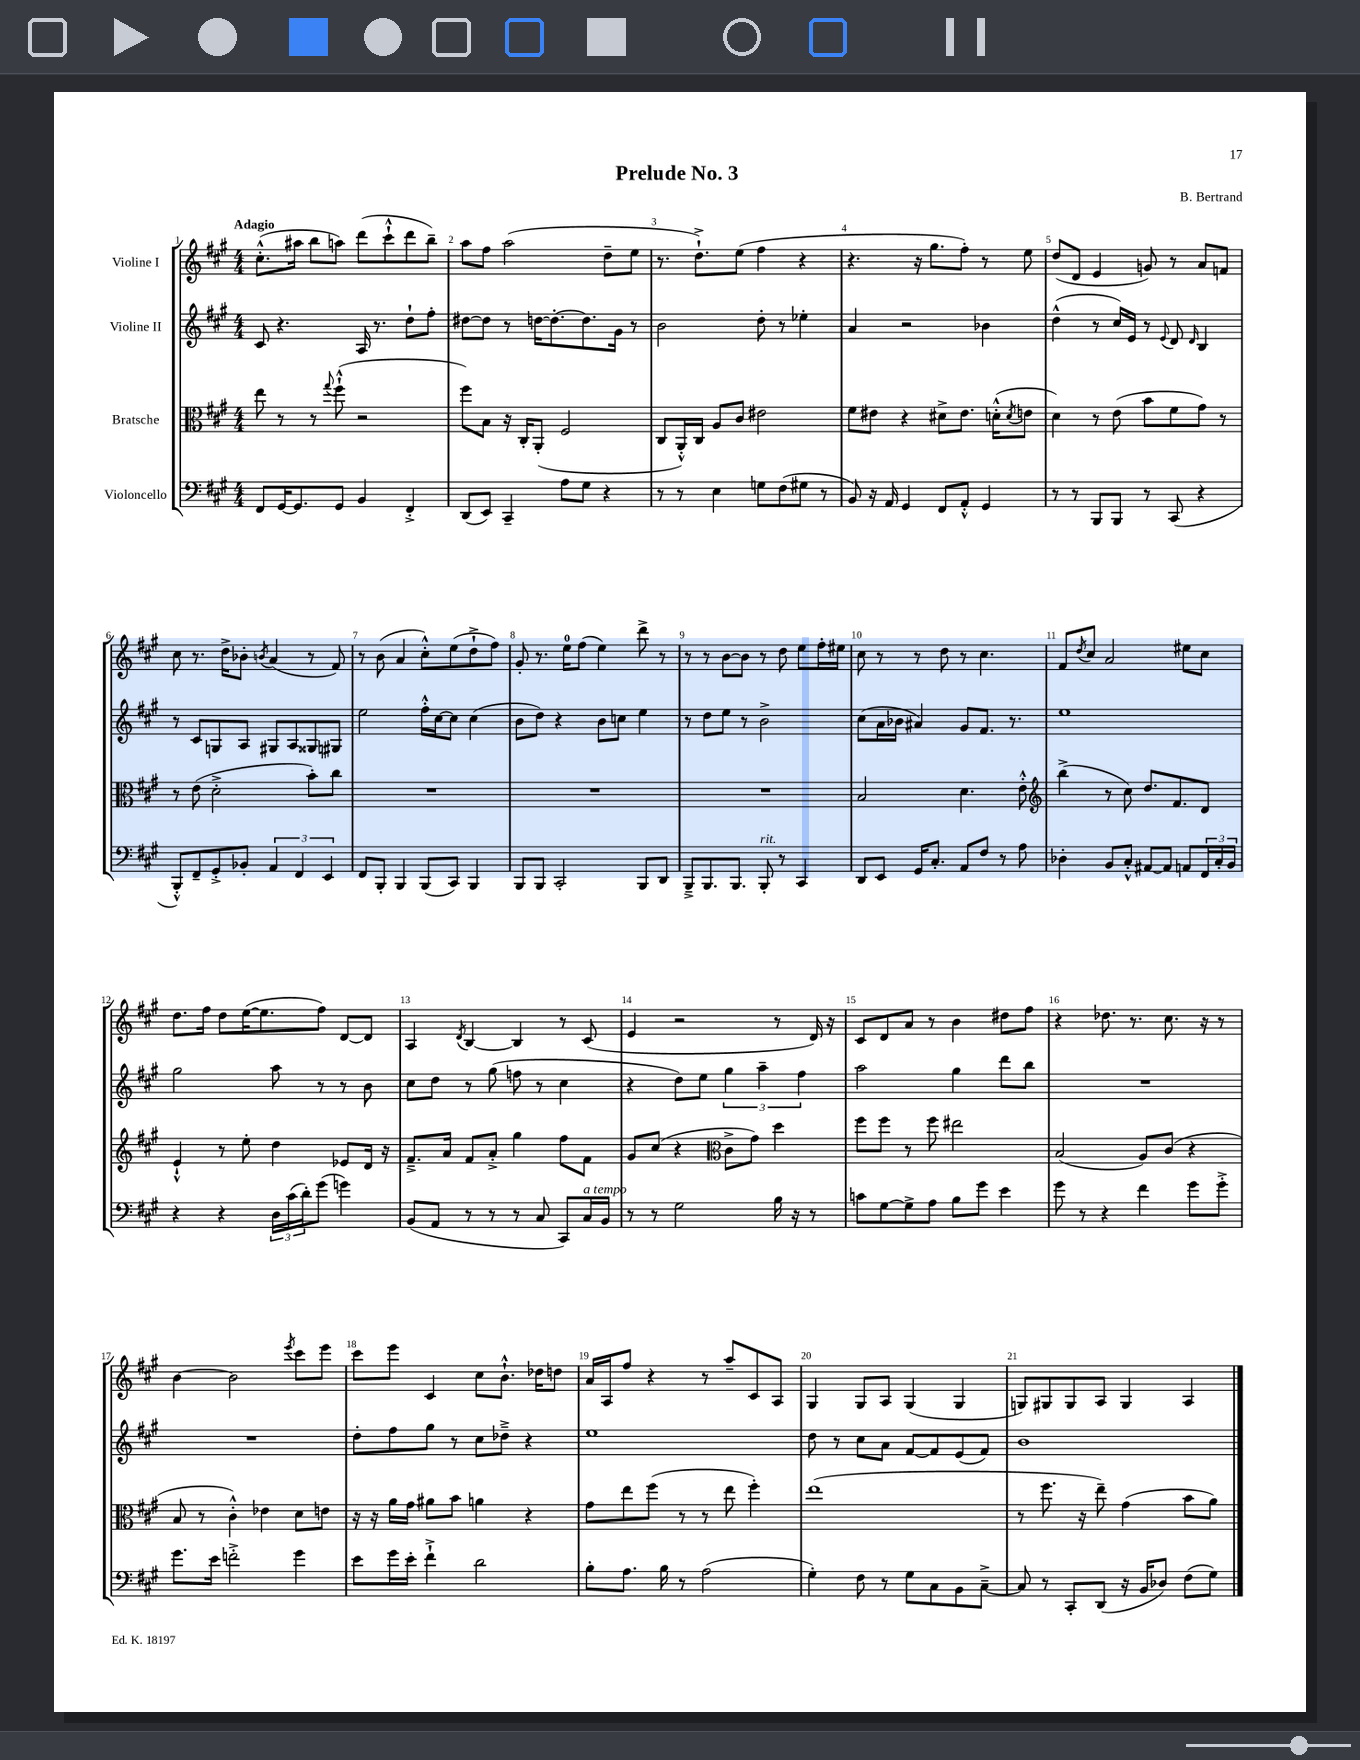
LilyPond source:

\header { title = "Prelude No. 3" composer = "B. Bertrand" }
<<
\new StaffGroup <<
\new Staff = "s0" \with { instrumentName = "Violine I" } {
    \clef treble \key a \major \numericTimeSignature \time 4/4 \tempo "Adagio"
    cis''8.-.-^( ais''16 b''8 a''8) d'''8( cis'''8-!-^ d'''8 b''8--) |
    a''8 fis''8 a''2( d''8-- e''8 |
    r8. d''8.-!->) e''8( fis''4 r4 |
    r4. r16 gis''8. fis''8-.) r8 e''8 |
    d''8( d'8 e'4 g'8) r8 a'8 f'8 |
    cis''8 r8. d''16-> bes'8-. \acciaccatura { b'8 } a'4( r8 fis'8) |
    r8 b'8( a'4 cis''8-.-^) e''8( d''8-!-> fis''8) |
    gis'8-. r8. e''16-0 fis''8( e''4) d'''8-> r8 |
    r8 r8 b'8~ b'8 r8 d''8 e''8 fis''16-. eis''16 |
    cis''8 r8 r8 d''8 r8 cis''4. |
    fis'8 \acciaccatura { d''8 } cis''8 a'2 eis''8 cis''8 |
    d''8. fis''16 d''8 e''16~( e''8. fis''8) d'8~ d'8 |
    a4 \acciaccatura { d'8 } b4~ b4 r8 cis'8( |
    e'4 r2 r8 d'16) r16 |
    cis'8 d'8 a'8 r8 b'4 dis''8 fis''8 |
    r4 des''8. r8. cis''8. r16 r8 |
    b'4~ b'2 \acciaccatura { e'''8 } cis'''8 e'''8 |
    cis'''8 e'''8 cis'4 cis''8 b'8.-!-^ des''16 d''8 |
    a'16 a16 fis''8 r4 r8 a''8-- cis'8 a8 |
    gis4 gis8 a8 gis4( gis4 |
    g8) gis8 gis8 a8 gis4 a4 \bar "|." |
}
\new Staff = "s1" \with { instrumentName = "Violine II" } {
    \clef treble \key a \major \numericTimeSignature \time 4/4
    cis'8 r4. a16 r8. d''8-! fis''8-. |
    dis''8~ dis''8 r8 d''16~ d''8.~-. d''8. gis'16 r8 |
    b'2 d''8-. r8 ees''4-. |
    a'4 r2 bes'4 |
    d''4-^( r8 cis''16) e'16 r8 \appoggiatura { e'8 } d'8 \grace { d'16 } b4 |
    r8 cis'8 g8 a8 gis8 a8 gisis8 gis8 |
    e''2 fis''16-.-^ cis''16~ cis''8 cis''4( |
    b'8 d''8) r4 b'8 c''8 e''4 |
    r8 d''8 e''8 r8 b'2-> |
    cis''8( a'16 bes'16 ais'4) gis'8 fis'8. r8. |
    e''1 |
    gis''2 a''8 r8 r8 b'8 |
    cis''8 d''8 r8 gis''8( f''8 r8 cis''4 |
    r4 d''8) e''8 \tuplet 3/2 { gis''4 a''4-- fis''4 } |
    a''2 gis''4 d'''8 b''8 |
    R1 |
    R1 |
    d''8-. fis''8 gis''8 r8 cis''8 des''8---> r4 |
    e''1 |
    d''8 r8 cis''8 a'8 fis'8~ fis'8 e'8( fis'8) |
    b'1 \bar "|." |
}
\new Staff = "s2" \with { instrumentName = "Bratsche" } {
    \clef alto \key a \major \numericTimeSignature \time 4/4
    e''8 r8 r8 \appoggiatura { gis''8 } fis''8-!-^( r2 |
    fis''8) b8 r16 cis16-. a,8-.( fis2 |
    cis8 a,16-.-^) cis16 a8 cis'8 eis'2 |
    fis'8 eis'8 r4 dis'8-> eis'8. d'16-.-^( \acciaccatura { d'8 } e'8 |
    d'4) r8 e'8( b'8 fis'8 gis'8) r8 |
    r8 e'8( d'2-.-> b'8-.) cis''8 |
    R1 |
    R1 |
    R1 |
    b2 d'4. e'8-.-^ |
    \clef treble b''4->( r8 cis''8) d''8. fis'8. d'8 |
    e'4-!-^ r8 e''8-. d''4 ees'8 d'16 r16 |
    fis'8.---> a'16 fis'8 a'8-.-> gis''4 fis''8 fis'8 |
    gis'8 cis''8( r4 \clef alto cis'8-> gis'8) d''4 |
    fis''8 fis''8 r8 fis''8 eis''2 |
    b2( a8) cis'8( r4 |
    b8 r8 cis'4-.-^) ees'4 d'8 e'8 |
    r16 r16 a'16 gis'16 ais'8 b'8 a'4 r4 |
    gis'8 e''8 fis''8( r8 r8 e''8 fis''4-.) |
    e''1( |
    r8 fis''8. r16 e''8--) gis'4( b'8 a'8) \bar "|." |
}
\new Staff = "s3" \with { instrumentName = "Violoncello" } {
    \clef bass \key a \major \numericTimeSignature \time 4/4
    fis,8 gis,16~ gis,8. gis,8 b,4 fis,4-.-> |
    d,8( e,8) cis,4-- a8 gis8 r4 |
    r8 r8 e4 g8 fis8( gis8 r8 |
    b,8) r16 a,16 gis,4 fis,8 a,8-.-^ gis,4 |
    r8 r8 b,,8 b,,8 r8 cis,8( r4 |
    b,,8-.-^) fis,8-- gis,8-.-> bes,8-. \tuplet 3/2 { a,4 fis,4 e,4 } |
    fis,8 b,,8-. b,,4 b,,8( cis,8) b,,4 |
    b,,8 b,,8 cis,2-. b,,8 d,8 |
    b,,8---> b,,8. b,,8. b,,8-.^\markup { \italic "rit." } r8 cis,4 |
    d,8 e,8 gis,16 cis8.-. a,8 fis8 r8 a8 |
    des4-. b,8 cis8-.-^ ais,8~ ais,8 a,8 \tuplet 3/2 { fis,16 cis16-. b,16 } |
    r4 r4 \tuplet 3/2 { d16 cis'16( d'16-.) } gis'8( g'4) |
    b,8( a,8 r8 r8 r8 cis8 cis,8) cis16^\markup { \italic "a tempo" } b,16 |
    r8 r8 gis2 b16 r16 r8 |
    c'8 gis8~ gis8-> a8 b8 gis'8 e'4 |
    gis'8 r8 r4 fis'4 gis'8 gis'8-.-> |
    gis'8. e'16 f'2-.-> gis'4 |
    e'8 gis'16 e'16-. fis'4-!-> d'2 |
    b8-. a8. b16 r8 a2( |
    gis4-.) fis8 r8 gis8 cis8 b,8 cis8~---> |
    cis8 r8 cis,8-. d,8( r16 b,16 des8) fis8( gis8) \bar "|." |
}
>>
>>
\layout { \context { \Score \override BarNumber.break-visibility = ##(#f #t #t) barNumberVisibility = #all-bar-numbers-visible } }
